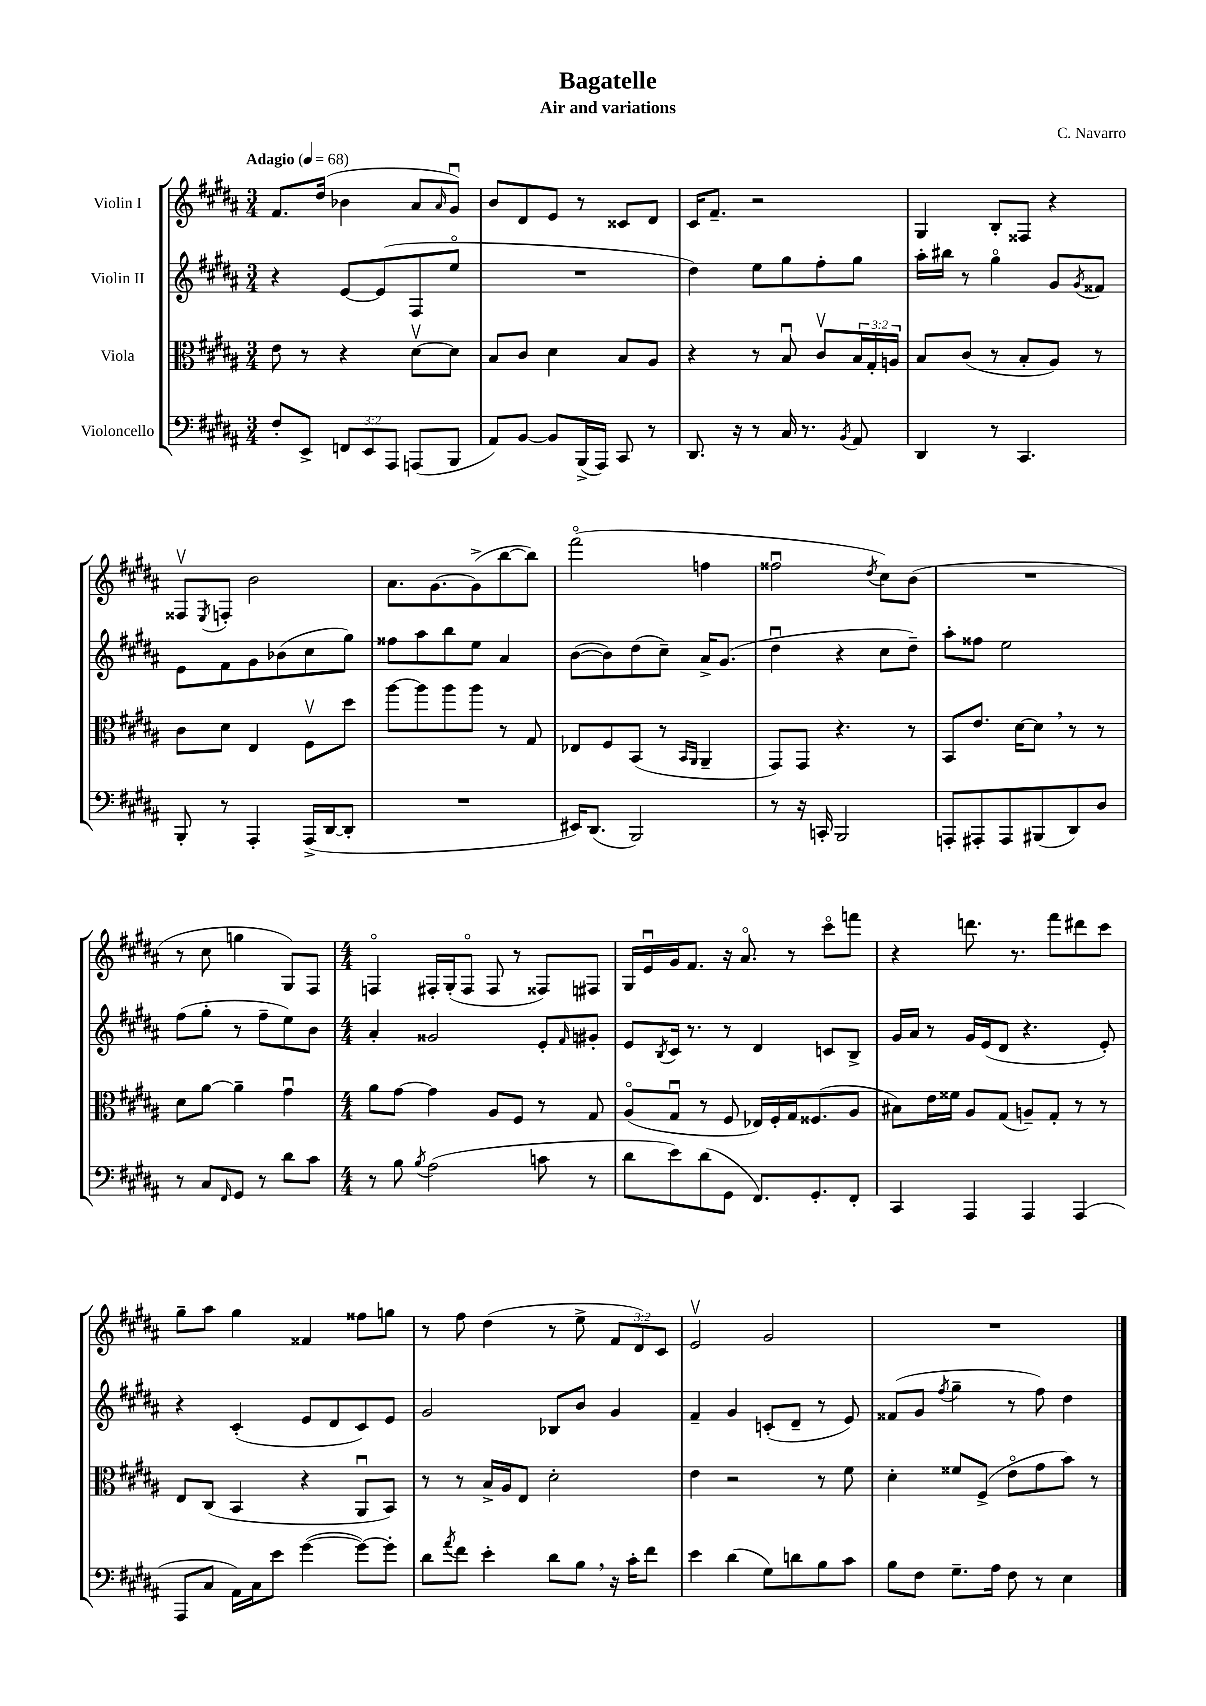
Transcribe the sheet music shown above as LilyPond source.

\header { title = "Bagatelle" composer = "C. Navarro" subtitle = "Air and variations" }
<<
\new StaffGroup <<
\new Staff = "s0" \with { instrumentName = "Violin I" } {
    \clef treble \key b \major \numericTimeSignature \time 3/4 \override Staff.TupletNumber.text = #tuplet-number::calc-fraction-text \tempo "Adagio" 4 = 68
    fis'8. dis''16( bes'4 ais'8 \grace { ais'16 } gis'8\downbow) |
    b'8 dis'8 e'8 r8 cisis'8 dis'8 |
    cis'16 fis'8.-- r2 |
    gis4 b8-. fisis8 r4 |
    fisis8\upbow \acciaccatura { e8 } f8-. b'2 |
    ais'8. gis'8.~ gis'8->( b''8~ b''8) |
    fis'''2\flageolet( f''4 |
    fisis''2\downbow \acciaccatura { dis''8 } cis''8) b'8( |
    R2. |
    r8 cis''8 g''4 gis8) fis8 |
    \numericTimeSignature \time 4/4 f4\flageolet fis16-. gis16-.( fis8\flageolet fis8 r8 fisis8) fis8 |
    gis16 e'16\downbow gis'16 fis'8. r16 ais'8.\flageolet r8 cis'''8\flageolet f'''8 |
    r4 d'''8. r8. fis'''8 dis'''8 cis'''8 |
    gis''8-- ais''8 gis''4 fisis'4 fisis''8 g''8 |
    r8 fis''8 dis''4( r8 e''8-> \tuplet 3/2 { fis'8 dis'8) cis'8 } |
    e'2\upbow gis'2 |
    R1 \bar "|." |
}
\new Staff = "s1" \with { instrumentName = "Violin II" } {
    \clef treble \key b \major \numericTimeSignature \time 3/4
    r4 e'8~ e'8( fis8 e''8\flageolet |
    R2. |
    dis''4) e''8 gis''8 fis''8-. gis''8 |
    ais''16-. bis''16 r8 gis''4\flageolet gis'8 \acciaccatura { gis'8 } fisis'8 |
    e'8 fis'8 gis'8 bes'8( cis''8 gis''8) |
    fisis''8 ais''8 b''8 e''8 ais'4 |
    b'8~( b'8) dis''8( cis''8--) ais'16-> gis'8.( |
    dis''4\downbow r4 cis''8 dis''8--) |
    ais''8-. fisis''8 e''2 |
    fis''8( gis''8-. r8 fis''8-- e''8) b'8 |
    \numericTimeSignature \time 4/4 ais'4-. gisis'2 e'8-. \grace { fis'16 } gis'8-. |
    e'8 \acciaccatura { b8 } cis'16 r8. r8 dis'4 c'8 b8-> |
    gis'16 ais'16 r8 gis'16 e'16( dis'8 r4. e'8-.) |
    r4 cis'4-.( e'8 dis'8 cis'8) e'8 |
    gis'2 bes8 b'8 gis'4 |
    fis'4-- gis'4 c'8-.( dis'8-- r8 e'8) |
    fisis'8( gis'8 \acciaccatura { fis''8 } gis''4-- r8 fis''8) dis''4 \bar "|." |
}
\new Staff = "s2" \with { instrumentName = "Viola" } {
    \clef alto \key b \major \numericTimeSignature \time 3/4 \override Staff.TupletNumber.text = #tuplet-number::calc-fraction-text
    e'8 r8 r4 dis'8~\upbow dis'8 |
    b8 cis'8 dis'4 b8 ais8 |
    r4 r8 b8\downbow cis'8\upbow \tuplet 3/2 { b16 gis16-. a16 } |
    b8 cis'8( r8 b8-. ais8) r8 |
    cis'8 dis'8 e4 fis8\upbow dis''8 |
    ais''8~ ais''8 ais''8 ais''8 r8 gis8 |
    ees8 fis8 b,8( r8 \grace { b,16 ais,16 } ais,4-- |
    gis,8) gis,8 r4. r8 |
    b,8 e'8. dis'16~ dis'8 \breathe r8 r8 |
    dis'8 ais'8~ ais'4-- gis'4\downbow |
    \numericTimeSignature \time 4/4 ais'8 gis'8~ gis'4 ais8 fis8 r8 gis8 |
    ais8\flageolet( gis8\downbow r8 fis8 ees16) fis16-. gis16 fisis8.( ais8 |
    bis8) e'16 fisis'16 ais8 gis8( a8--) gis8-. r8 r8 |
    e8 cis8( b,4 r4 ais,8\downbow b,8) |
    r8 r8 b16-> ais16 e8 dis'2-. |
    e'4 r2 r8 fis'8 |
    dis'4-. fisis'8 fis8->( e'8\flageolet gis'8 b'8) r8 \bar "|." |
}
\new Staff = "s3" \with { instrumentName = "Violoncello" } {
    \clef bass \key b \major \numericTimeSignature \time 3/4 \override Staff.TupletNumber.text = #tuplet-number::calc-fraction-text
    fis8-. e,8-> \tuplet 3/2 { f,8 e,8 ais,,8 } a,,8( b,,8 |
    ais,8) b,8~ b,8 b,,16->( ais,,16) cis,8 r8 |
    dis,8. r16 r8 cis16 r8. \acciaccatura { b,8 } ais,8 |
    dis,4 r8 cis,4. |
    b,,8-. r8 ais,,4-. ais,,16->( dis,16~ dis,8-. |
    R2. |
    eis,16) dis,8.( b,,2) |
    r8 r16 c,16-. b,,2 |
    a,,8-. ais,,8-. ais,,8 bis,,8( dis,8) dis8 |
    r8 cis8 \grace { fis,16 } gis,8 r8 dis'8 cis'8 |
    \numericTimeSignature \time 4/4 r8 b8 \acciaccatura { b8 } ais2( c'8 r8 |
    dis'8 e'8) dis'8( gis,8 fis,8.) gis,8.-. fis,8-. |
    cis,4 ais,,4 ais,,4 ais,,4( |
    ais,,8 cis8 ais,16) cis16 e'8 gis'4~( gis'8~) gis'8-. |
    dis'8 \acciaccatura { ais'8 } fis'8 e'4-. dis'8 b8 \breathe r16 cis'16-. fis'8 |
    e'4 dis'4( gis8) d'8 b8 cis'8 |
    b8 fis8 gis8.-- ais16 fis8 r8 e4 \bar "|." |
}
>>
>>
\layout { \context { \Score \remove "Bar_number_engraver" } }
